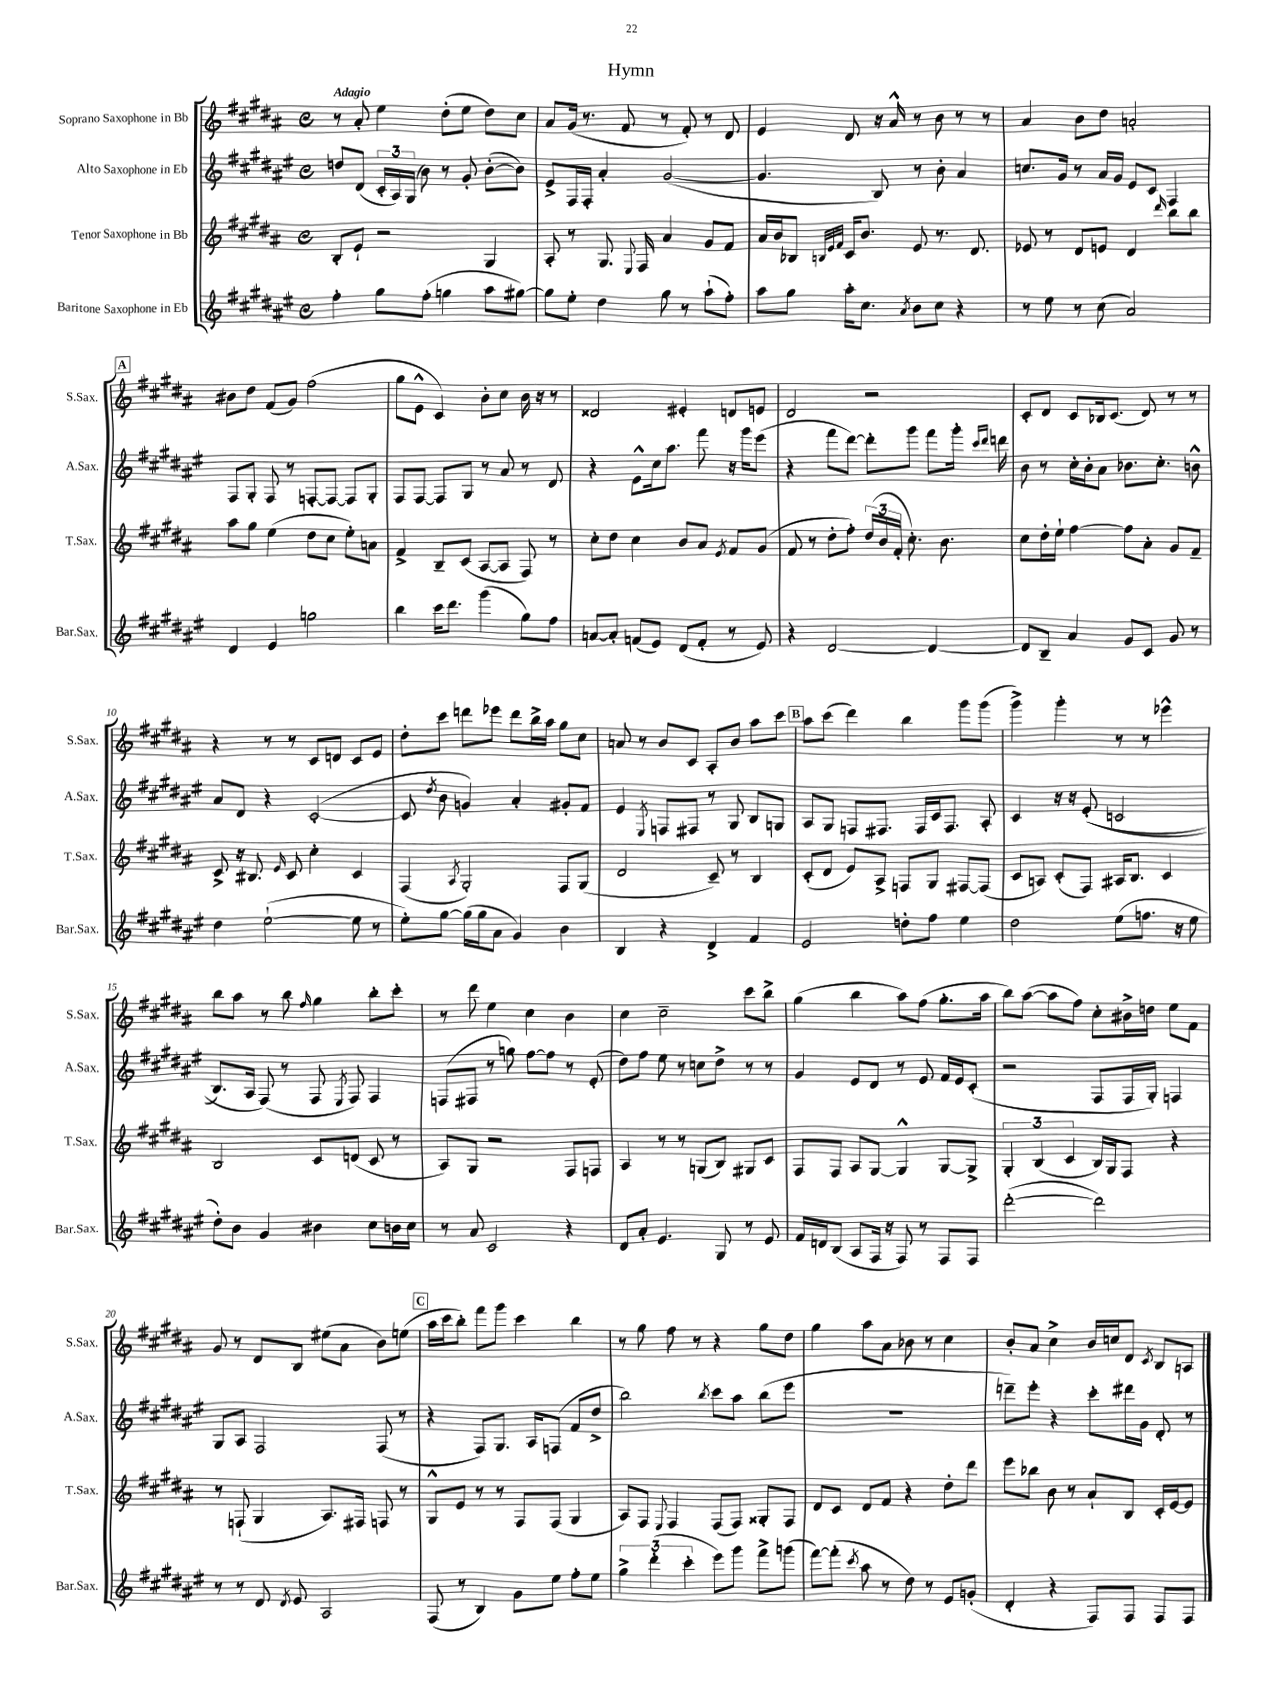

**kern	**kern	**kern	**kern
*staff4	*staff3	*staff2	*staff1
*clefG2	*clefG2	*clefG2	*clefG2
*k[f#c#g#d#a#e#]	*k[f#c#g#d#a#]	*k[f#c#g#d#a#e#]	*k[f#c#g#d#a#]
*M4/4	*M4/4	*M4/4	*M4/4
*met(c)	*met(c)	*met(c)	*met(c)
4ff#'\	8B'/L	8dd/L	8r
.	8e`/J	(8d#/J	8a#'/
8gg#\L	2r	24c#'/LL	4ee\
.	.	24A#/)	.
.	.	(24G#/JJ	.
(8ff#'\J	.	8b\)	.
4gg\	.	8r	(8dd#'\L
.	.	8g#'/	8ee\J
8aa#\L	4G#/	([8b'\L	8dd#\L)
[8gg#\J)	.	8b\]J)	8cc#\J
=	=	=	=
8gg#\]L	8A#'/	8e#^/L	8a#/L
8ee#'\J	8r	16F#/L	(16g#/Jk
.	.	16F#'/JJ	8.r
4dd#\	8.G#/	4a#'/	.
.	.	.	8f#/
.	8qqE/	.	.
.	16F#/	.	.
8gg#\	4a#/	([2g#/	8r
8r	.	.	8f#'/)
(8aa#`\L	8g#/L	.	8r
8ff#'\J)	8f#/J	.	8d#/
=	=	=	=
8aa#\L	16a#/LL	4.g#/]	4e/
.	16b/J	.	.
8gg#\J	8B-/J	.	.
.	32qqB/LLL	.	.
.	32qqe/	.	.
.	32qqf#/JJJ	.	.
16aa#'\LK	16c#/LK	.	8d#/
8.cc#\J	8.b/J	.	.
.	.	8B/)	16r
.	.	.	16a#^^/
8qa#/	.	.	.
8b\L	8e/	8r	8r
8cc#\J	8.r	8b'\	8b\
4r	.	4a#/	8r
.	8.d#/	.	.
.	.	.	8r
=	=	=	=
8r	8e-/	8.cc/L	4a#/
8ee#\	8r	.	.
.	.	16g#/Jk	.
8r	8d#/L	8r	8b\L
(8cc#\	8e/J	16a#/LL	8dd#\J
.	.	16g#/JJ	.
2a#/)	4d#/	8e#/L	2a'/
.	.	8c#/J	.
.	16qqddd#/	.	.
.	8bb\L	4F#/	.
.	8bb\J	.	.
=	=	=	=
4d#/	8aa#\L	8F#/L	8b#\L
.	8gg#\J	8G#'/J	8dd#\J
4e#/	(4ee\	8F#/	(8f#/L
.	.	8r	8g#/J)
2gg\	8dd#\L	[8F'/L	(2ff#\
.	8cc#\J	8F/_J	.
.	8ee'\L)	8F/]L	.
.	8a\J	8G#'/J	.
=	=	=	=
4bb\	4f#^/	8F#/L	8gg#\L
.	.	[8F#/J	8e^^\J
16ccc#\LK	8B~/L	8F#/]L	4c#/)
8.ddd#\J	.	.	.
.	(8c#/J	8G#/J	.
(4ggg#\	[8A#/L	8r	8b'\L
.	8A#/]J	8a#/	8cc#\J
8gg#\L)	8F#/)	8r	16b\
.	.	.	16r
8ff#\J	8r	8d#/	8r
=	=	=	=
[8a/L	8cc#'\L	4r	2d##/
8a'/]J	8dd#\J	.	.
(8f/L	4cc#\	8e#^^\L	.
8e#/J)	.	16cc#\k	.
.	.	8.aa#\J	.
(8d#/L	8b/L	.	4e#'/
8f'/J	8a#/J	8fff#\	.
.	8qe/	.	.
8r	8f#/L	16r	8d/L
.	.	16ggg#\LK	.
8e#/)	(8g#/J	(8eee#\J	8e/J
=	=	=	=
4r	8f#/	4r	2d#/
.	8r	.	.
[2d#/	8dd#'\L	8fff#\L	.
.	8ff#'\J)	[8ddd#\J)	.
.	(24dd#/LL	8ddd#'\]L	2r
.	24b/	.	.
.	24f#'/JJ	.	.
.	8.cc#'\)	8ggg#\J	.
4d#/_	.	8fff#\L	.
.	8.b\	.	.
.	.	16ggg#'\Jk	.
.	.	16qqccc#/LL	.
.	.	16qqddd#/JJ	.
.	.	16ddd\	.
=	=	=	=
8d#/]L	8cc#\L	8b\	8c#'/L
8B~/J	16dd#'\L	8r	8d#/J
.	16ee`\JJ	.	.
4a#/	[4ff#\	16cc#'\LL	8c#/L
.	.	16b'\J	.
.	.	8a#\J	16B-/k
.	.	.	(8.c#/J
8g#/L	8ff#\]L	8.b-\L	.
8c#/J	8a#'\J	.	8d#/)
.	.	8.cc#'\J	.
8g#/	8g#/L	.	8r
8r	8f#~/J	8b^^\	8r
=	=	=	=
4dd#\	8c#^/	8a#/L	4r
.	16r	8d#/J	.
.	8.B#/	.	.
([2ee#`\	.	4r	8r
.	16qqe/	.	.
.	8c#/	.	8r
.	4cc#'\	([2c#'/	8c#/L
.	.	.	8d/J
8ee#\]	4c#/	.	8c#/L
8r	.	.	8e/J
=	=	=	=
8ee#'\L)	(4F#/	8c#/]	8dd#'\L
.	.	8qdd#/	.
[8gg#\J	.	8b\	8ccc#\J
.	8qA#/	.	.
(16gg#\]LL	2G#'/)	4g/)	8ddd\L
16gg#\J	.	.	.
8a#\J	.	.	8eee-\J
4g#/)	.	4a#'/	8ddd\L
.	.	.	16bb^\L
.	.	.	16aa#\JJ
4b\	8F#/L	8g#'/L	8gg#\L
.	(8G#/J	8f#/J	8cc#\J
=	=	=	=
4B/	2d#/	4e#/	8a/
.	.	.	8r
.	.	8qE#/	.
4r	.	8F/L	8b/L
.	.	8F#/J	8c#/J
4d#^/	8c#~/)	8r	8A#'/L
.	8r	8G#/	8b/J
4f#/	4B/	8B/L	8aa#\L
.	.	8G/J	8ccc#\J
=	=	=	=
2e#/	(8c#'/L	8A#/L	8aa#\L
.	8d#/J	8G#/J	(8ccc#\J
.	8e/L)	8F/L	4ddd#\)
.	8A#^/J	8.F#/J	.
8dd'\L	8F/L	.	4bb\
.	.	16F#/LL	.
8ff#\J	8G#/J	16c#/J	.
.	.	8.F#/J	.
4ee#\	[8F#/L	.	8ggg#\L
.	(8F#/]J	8A#'/	(8ggg#\J
=	=	=	=
2dd#\	8c#/L	4c#/	4ggg#^\)
.	8A/J)	.	.
.	(8c#'/L	16r	4ggg#'\
.	.	16r	.
.	8F#/J)	&((8e#'/	.
(8ee#\L	16A#/LK	2c/	8r
.	8.B/J	.	.
8.ff\J	.	.	8r
.	4c#/	.	4eee-^^\
16r	.	.	.
8ee#\	.	.	.
=	=	=	=
8dd#'\L)	2B/	8.B/L)	8bb\L
8b\J	.	.	8aa#\J
.	.	16A#/Jk	.
4g#/	.	(8F#/&)	8r
.	.	8r	8bb\
.	.	.	16qqff#/
4b#\	8c#/L	8F#/	4gg#\
.	.	8qE#/	.
.	(8d/J	8F#/)	.
8cc#\L	8c#/	4F#/	8bb'\L
16b\L	8r	.	8ccc#'\J
16cc#\JJ	.	.	.
=	=	=	=
8r	8A#/L)	(8F/L	8r
8a#/	8G#/J	8F#/J	8ddd#\
2c#/	2r	8r	4ee\
.	.	8gg\)	.
.	.	[8ff#\L	4cc#\
.	.	8ff#\]J	.
4r	8F#/L	8r	4b\
.	8F/J	(8e#'/	.
=	=	=	=
8d#/L	4A#/	8dd#\L)	4cc#\
8a#'/J	.	8ff#\J	.
4.e#/	8r	8ee#\	2cc#~\
.	8r	8r	.
.	(8G/L	8cc\L	.
8G#/	8B/J)	8dd#^\J	.
8r	8G#/L	8r	8ccc#\L
8e#/	8c#/J	8r	8bb^\J
=	=	=	=
16f#/LL	8F#/L	4g#/	(4gg#\
16d/J	.	.	.
(8B/J	8F#/J	.	.
8A#/L	8A#/L	8e#/L	4bb\
16F#/Jk	[8G#/J	8d#/J	.
16r	.	.	.
8F#/)	4G#^^/]	8r	8aa#\L)
8r	.	8e#/	(8ff#\J
8F#/L	[8G#/L	16f#/LL	8.gg#'\L
.	.	16e#/J	.
8F#/J	8G#^/]J	(8c#'/J	.
.	.	.	16aa#\Jk
=	=	=	=
([2ddd#'\	6G#'/	2r	8bb\L)
.	.	.	([8aa#\J
.	(6B/	.	.
.	.	.	8aa#\]L
.	6c#/	.	.
.	.	.	8ff#\J)
2ddd#\])	16B/LL)	8F#/L	8cc#'\L
.	16G#/J	.	.
.	8F#/J	16F#/L	16b#^\L
.	.	16G#'/JJ)	16dd\JJ
.	4r	4F/	8ee\L
.	.	.	8f#\J
=	=	=	=
8r	8r	8G#/L	8g#/
8r	(8F`/	8A#/J	8r
8d#/	4G#/	2F#/	8d#/L
8qd#/	.	.	.
8e#/	.	.	8B/J
2A#/	8.A#/L)	.	(8ee#\L
.	.	.	8a#\J
.	16F#/Jk	.	.
.	8F/	(8F#/	8b\L)
.	8r	8r	(8ee\J
=	=	=	=
(8F#/	8G#^^/L	4r	16aa#\LL
.	.	.	16ccc#\J
8r	8e/J	.	8bb'\J)
4B/)	8r	8F#/L)	8fff#\L
.	8r	8.G#/J	8ggg#\J
8g#\L	8F#/L	.	4ccc#\
.	.	16A#/LK	.
8ee#\J	(8F#/J	(8F/J	.
8ff#'\L	4G#/	8f#/L	4bb\
8ee#\J	.	8dd#^/J	.
=	=	=	=
6gg#^\	8A#/L)	2bb\)	8r
.	8F#/J	.	8gg#\
(6ddd#'\	.	.	.
.	8qqE/	.	.
.	4F#/	.	8ff#\
6ccc#'\	.	.	.
.	.	.	8r
.	.	8qbb/	.
8eee#\L)	(8F#/L	8ccc#\L	4r
8ggg#\J	8F#/J)	8aa#\J	.
8fff#^\L	8G##'/L	(8bb\L	8gg#\L
(8ggg\J	8F#/J	8eee#\J	8dd#\J
=	=	=	=
[8fff#\L)	8d#/L	1r	4gg#\
(8fff#'\]J	8c#/J	.	.
8qccc#/	.	.	.
8aa#\	8d#/L	.	8aa#\L
8r	8f#/J	.	8a#\J
8dd#\)	4r	.	8b-\
8r	.	.	8r
8e#/L	8dd#'\L	.	4cc#\
(8g'/J	8ddd#\J	.	.
=	=	=	=
4d#'/	8eee\L	8ddd~\L)	8b'/L
.	8bb-\J	8eee#'\J	8a#/J
4r	8b\	4r	4cc#^\
.	8r	.	.
8F#/L)	8a#`/L	8ccc#'\L	16b/LL
.	.	.	16cc/J
8F#/J	8B/J	16ddd#\L	8d#/J
.	.	16g#\JJ	.
.	.	.	8qc#/
8F#/L	16c#'/LL	8d#'/	8B/L
.	[16e/J	.	.
8F#/J	8e/]J	8r	8A/J
==	==	==	==
*-	*-	*-	*-
